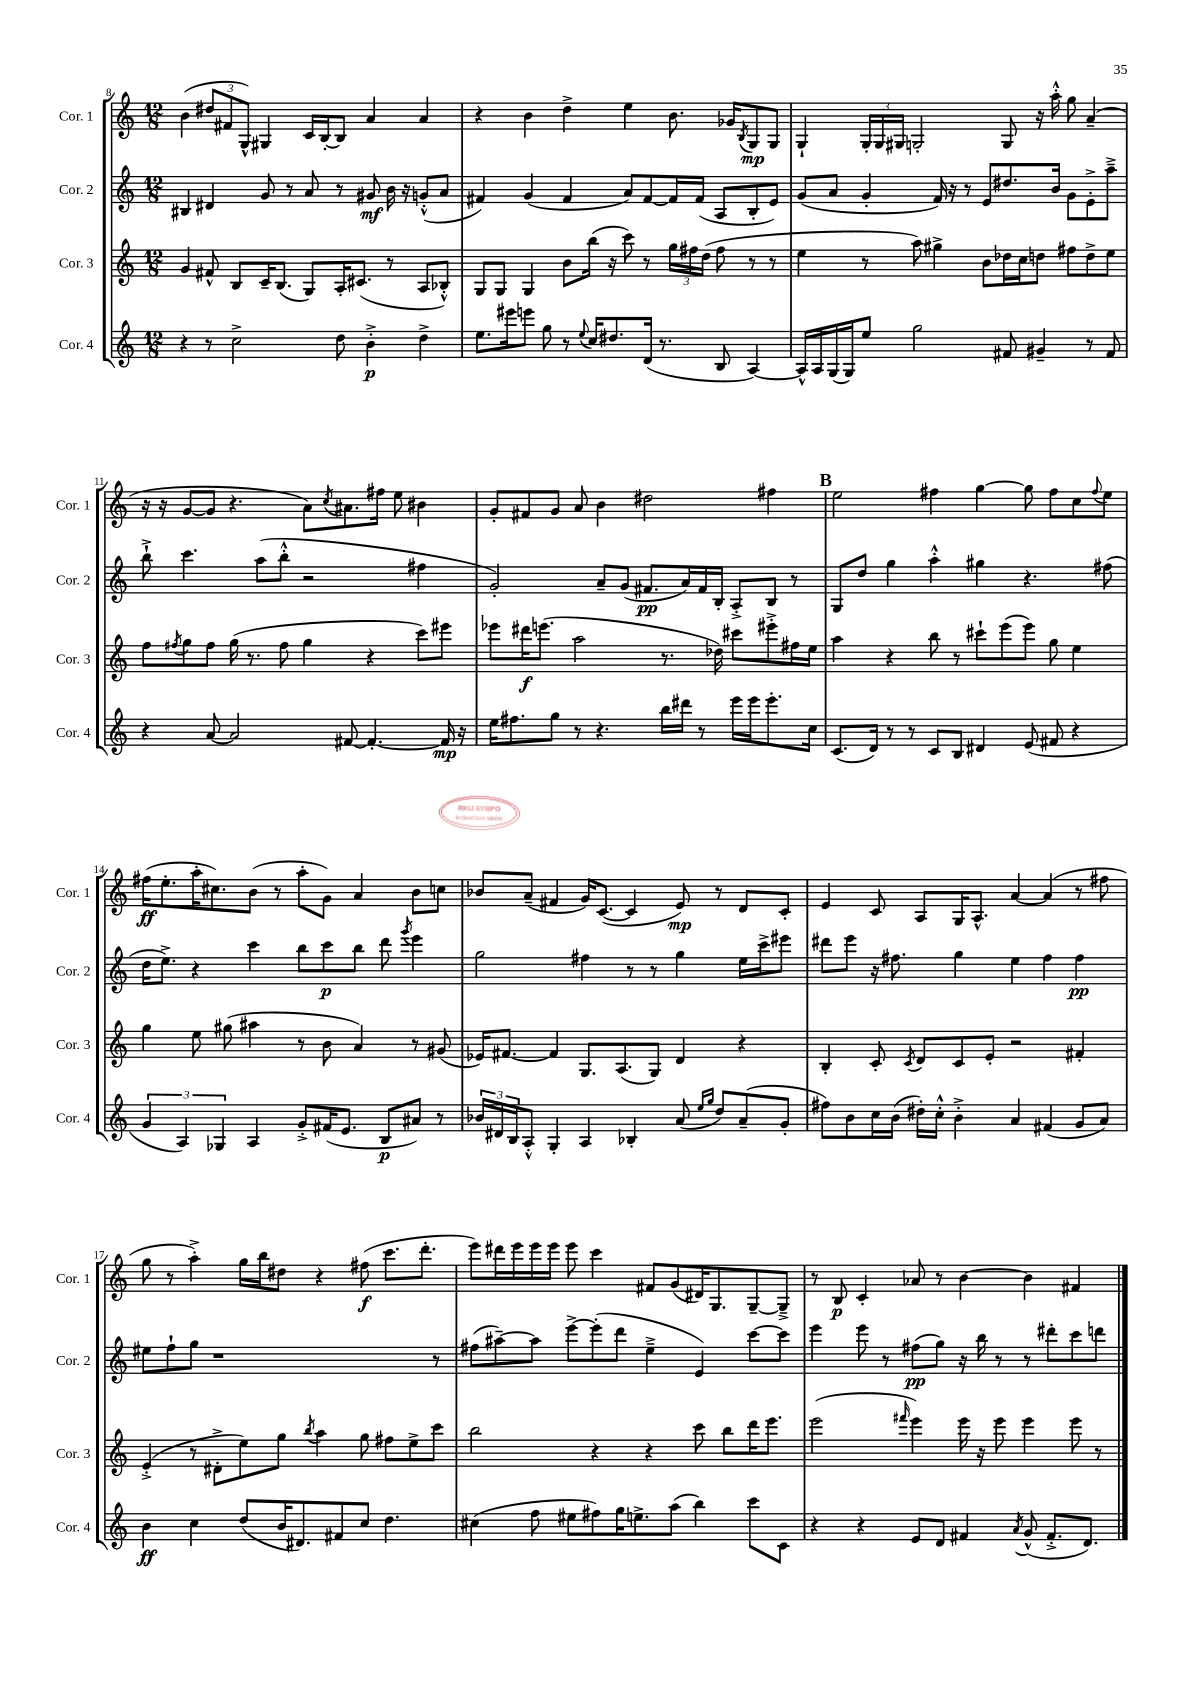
<<
\new StaffGroup <<
\new Staff = "s0" \with { instrumentName = "Cor. 1" shortInstrumentName = "Cor. 1" } {
    \clef treble \key c \major \numericTimeSignature \time 12/8
    b'4( \tuplet 3/2 { dis''8 fis'8 g8-^) } gis4 c'16 b16~-. b8 a'4 a'4 |
    r4 b'4 d''4-> e''4 b'8. ges'16 \acciaccatura { b8 } g8\mp g8 |
    g4-! \tuplet 3/2 { g16-. g16 gis16 } g2-. g8 r16 a''16-.-^ g''8 a'4--( |
    r16 r16 g'8~ g'8 r4. a'8) \acciaccatura { c''8 } ais'8. fis''16 e''8 bis'4 |
    g'8-. fis'8 g'8 a'8 b'4 dis''2 fis''4 |
    \mark \markup { \bold "B" } e''2 fis''4 g''4~ g''8 fis''8 c''8 \appoggiatura { fis''8 } e''8 |
    fis''16\ff( e''8.-. a''16-. cis''8.) b'8( r8 a''8-. g'8) a'4 b'8 c''8 |
    bes'8 a'8--( fis'4 g'16) c'8.~( c'4 e'8\mp) r8 d'8 c'8-. |
    e'4 c'8 a8 g16 a8.-^ a'4~ a'4( r8 fis''8 |
    g''8 r8 a''4-.->) g''16 b''16 dis''8 r4 fis''8\f( c'''8. d'''8.-. |
    e'''8) dis'''16 e'''16 e'''16 e'''16 e'''8 c'''4 fis'8 g'8( dis'16) g8. g8~-- g8---> |
    r8 b8\p c'4-. aes'8 r8 b'4~ b'4 fis'4 \bar "|." |
}
\new Staff = "s1" \with { instrumentName = "Cor. 2" shortInstrumentName = "Cor. 2" } {
    \clef treble \key c \major \numericTimeSignature \time 12/8
    bis4 dis'4 g'8 r8 a'8 r8 gis'8\mf b'16 r16 g'8-.-^( a'8 |
    fis'4) g'4( fis'4 a'8) fis'8~ fis'16 fis'16( a8 b8-. e'8) |
    g'8( a'8 g'4-. f'16) r16 r8 e'8 dis''8. b'16 g'8 e'8-.-> a''8---> |
    b''8-!-> c'''4. a''8( b''8-.-^ r2 fis''4 |
    g'2-.) a'8-- g'8( fis'8.\pp a'16) fis'16 b16-. a8-.-> b8 r8 |
    \mark \markup { \bold "B" } g8 d''8 g''4 a''4-.-^ gis''4 r4. fis''8( |
    d''16 e''8.->) r4 c'''4 b''8 c'''8\p b''8 d'''8 \acciaccatura { g'''8 } e'''4 |
    g''2 fis''4 r8 r8 g''4 e''16 c'''16-> eis'''8 |
    dis'''8 e'''8 r16 fis''8. g''4 e''4 fis''4 fis''4\pp |
    eis''8 f''8-! g''8 r1 r8 |
    fis''8( ais''8~--) ais''8 e'''8~-> e'''8-.( d'''8 e''4---> e'4) c'''8~ c'''8 |
    e'''4 e'''8 r8 fis''8\pp( g''8) r16 b''16 r8 r8 dis'''8-. c'''8 d'''8 \bar "|." |
}
\new Staff = "s2" \with { instrumentName = "Cor. 3" shortInstrumentName = "Cor. 3" } {
    \clef treble \key c \major \numericTimeSignature \time 12/8
    g'4 fis'8-^ b8 c'16-- b8.( g8) a16-. cis'8.( r8 a8 bes8-.-^) |
    g8 g8 g4 b'8 b''16( r16 c'''8) r8 \tuplet 3/2 { g''16 fis''16 d''16( } fis''8 r8 r8 |
    e''4 r8 a''8) gis''4-> b'8 des''16 c''16 d''8 fis''8 d''8-> e''8 |
    f''8 \acciaccatura { fis''8 } g''8 fis''8 g''16( r8. fis''8 g''4 r4 c'''8) eis'''8 |
    ees'''8 dis'''16\f e'''8.( a''2 r8. des''16) cis'''8 eis'''8-.-> fis''16 e''16 |
    \mark \markup { \bold "B" } a''4 r4 b''8 r8 cis'''8-! e'''8( e'''8) g''8 e''4 |
    g''4 e''8 gis''8( ais''4 r8 b'8 a'4) r8 gis'8( |
    ees'16) fis'8.~ fis'4 g8. a8.( g8) d'4 r4 |
    b4-. c'8-. \acciaccatura { c'8 } d'8 c'8 e'8-. r2 fis'4-. |
    e'4-.->( r8 dis'8-.-> e''8) g''8 \acciaccatura { b''8 } a''4 g''8 fis''8 e''8-> c'''8 |
    b''2 r4 r4 c'''8 b''8 d'''16 e'''8. |
    e'''2( \grace { fis'''16 } e'''4) e'''16 r16 e'''8 e'''4 e'''8 r8 \bar "|." |
}
\new Staff = "s3" \with { instrumentName = "Cor. 4" shortInstrumentName = "Cor. 4" } {
    \clef treble \key c \major \numericTimeSignature \time 12/8
    r4 r8 c''2-> d''8 b'4-.->\p d''4-> |
    e''8. eis'''16 e'''8 g''8 r8 \appoggiatura { e''8 } c''16 dis''8. d'16( r8. b8 a4~) |
    a16-^ a16 g16( g16) e''8 g''2 fis'8 gis'4-- r8 fis'8 |
    r4 a'8~ a'2 fis'8~ fis'4.~-. fis'16\mp r16 |
    e''16 fis''8. g''8 r8 r4. b''16 dis'''16 r8 e'''16 e'''16 e'''8.-. c''16 |
    \mark \markup { \bold "B" } c'8.( d'16) r8 r8 c'8 b8 dis'4 e'8( fis'8 r4 |
    \tuplet 3/2 { g'4 a4) ges4 } a4 g'8-.-> fis'16( e'8. b8\p ais'8) r8 |
    \tuplet 3/2 { bes'16 dis'16 b16 } a8-.-^ g4-. a4 bes4-. a'8( \grace { e''16 g''16 } d''8) a'8--( g'8-. |
    fis''8) b'8 c''16 b'16( dis''16-.) c''16-.-^ b'4-.-> a'4 fis'4( g'8 a'8) |
    b'4\ff c''4 d''8( b'16 dis'8.) fis'8 c''8 d''4. |
    cis''4( f''8 eis''8 fis''8) g''16 e''8.-> a''8( b''4) c'''8 c'8 |
    r4 r4 e'8 d'8 fis'4 \acciaccatura { a'8 } g'8-^( fis'8.-.-> d'8.) \bar "|." |
}
>>
>>
\layout { \context { \Score currentBarNumber = #8 } }
